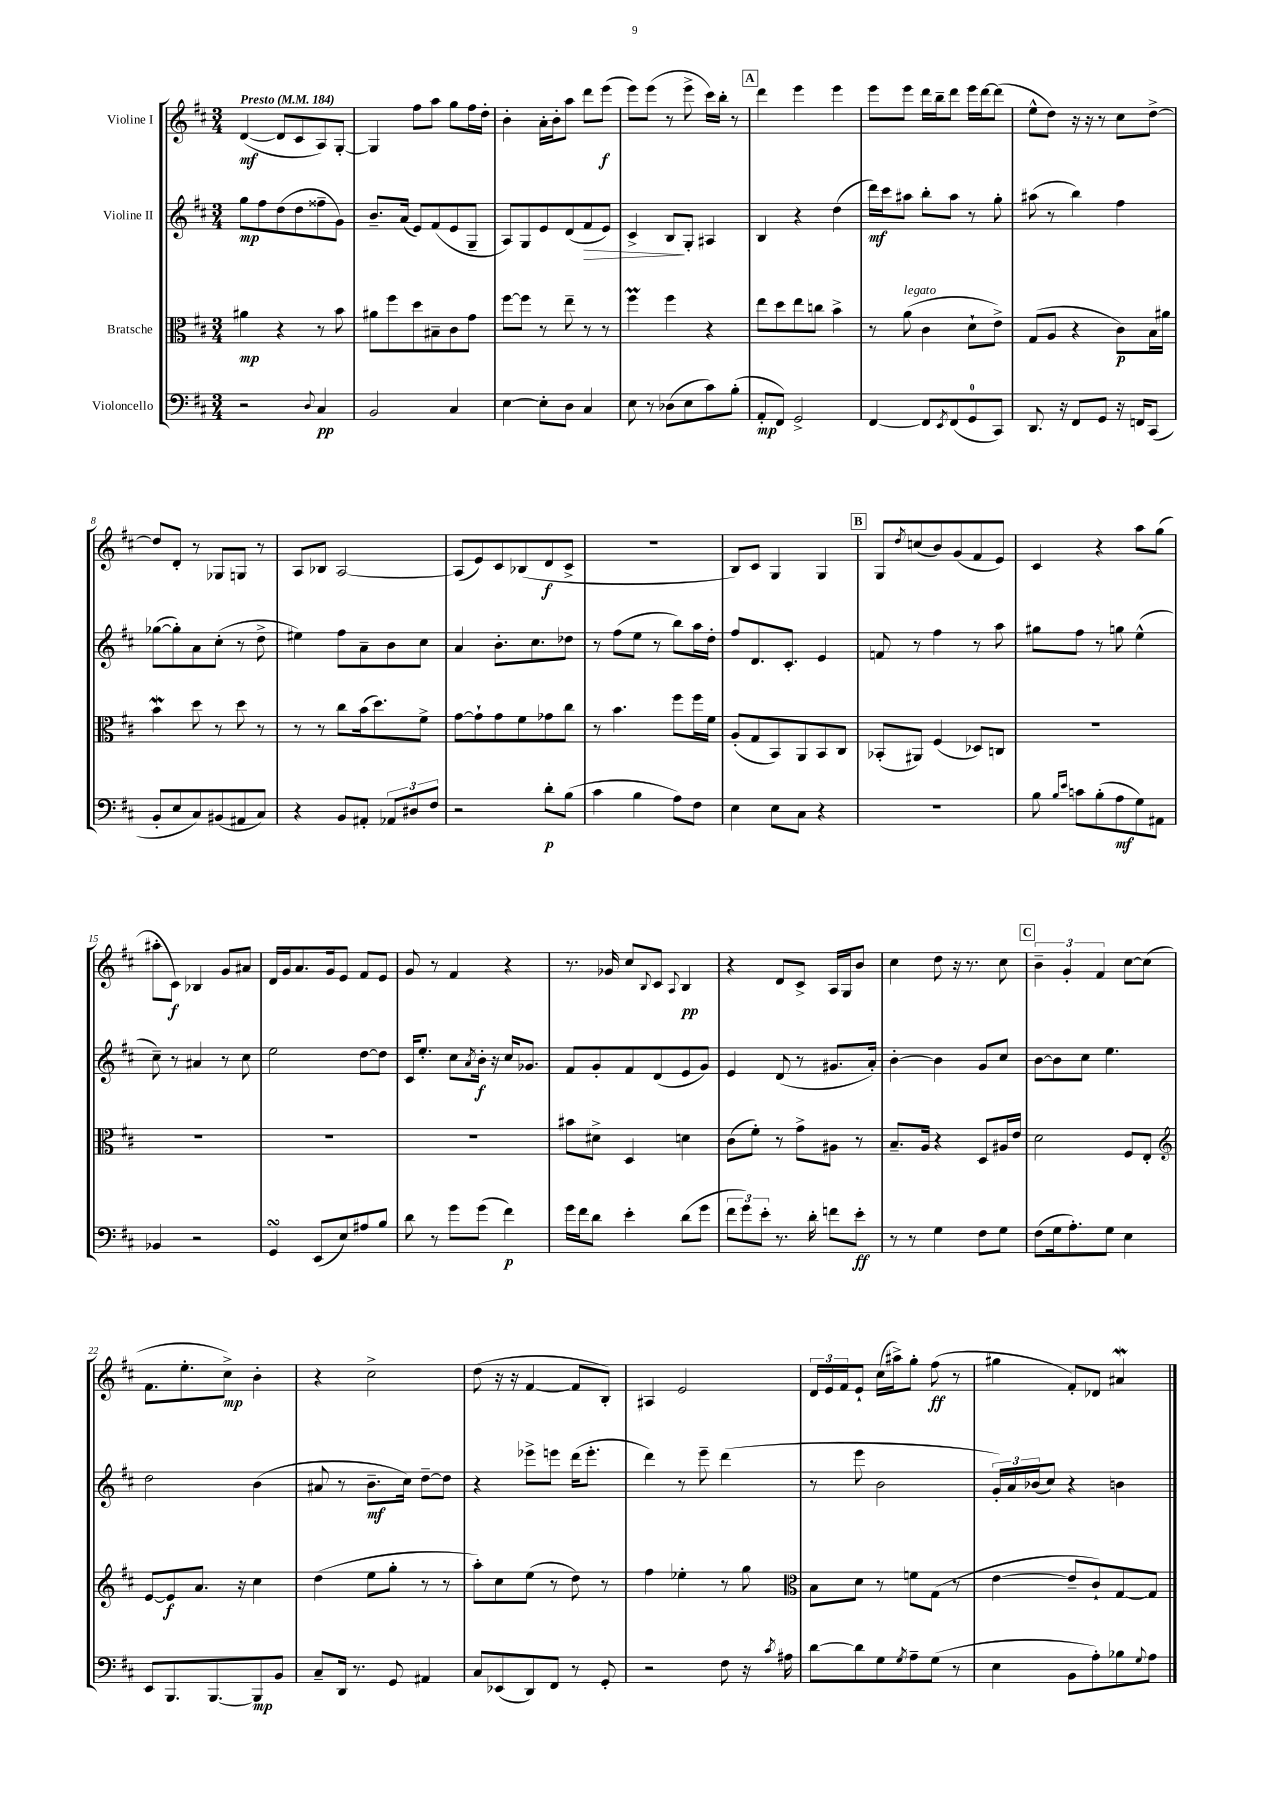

**kern	**dynam	**kern	**dynam	**kern	**dynam	**kern	**dynam
*part4	*part4	*part3	*part3	*part2	*part2	*part1	*part1
*staff4	*staff4	*staff3	*staff3	*staff2	*staff2	*staff1	*staff1
*I"Violoncello	*	*I"Bratsche	*	*I"Violine II	*	*I"Violine I	*
*clefF4	*	*clefC3	*	*clefG2	*	*clefG2	*
*k[f#c#]	*	*k[f#c#]	*	*k[f#c#]	*	*k[f#c#]	*
*M3/4	*	*M3/4	*	*M3/4	*	*M3/4	*
*MM184	*	*MM184	*	*MM184	*	*MM184	*
=1	=1	=1	=1	=1	=1	=1	=1
!	!	!	!	!	!	!LO:TX:a:B:t=Presto	!
2r	.	4a#X\	mp	8gg\L	mp	([4d/	mf
.	.	.	.	8ff#\	.	.	.
.	.	4r	.	(8dd\	.	8d/L]	.
.	.	.	.	8dd\	.	8c#/	.
8qqD/	.	.	.	.	.	.	.
4C#/	pp	8r	.	8ff##X~\	.	8A/)	.
.	.	8b\	.	8g\J)	.	[8G'/J	.
=2	=2	=2	=2	=2	=2	=2	=2
2BB/	.	8a#X\L	.	8.b~/L	.	4G/]	.
.	.	8ff#\	.	.	.	.	.
.	.	.	.	(16a/Jk	.	.	.
.	.	8dd\	.	8e/L)	.	8ff#\L	.
.	.	8B#X~\	.	(8f#/	.	8aa\J	.
4C#/	.	8c#\	.	8e/	.	8gg\L	.
.	.	8g\J	.	8G~/J	.	16ff#\L	.
.	.	.	.	.	.	16dd'\JJ	.
=3	=3	=3	=3	=3	=3	=3	=3
[4E\	.	[8ff#\L	.	8A/L)	.	4b'\	.
.	.	8ff#\J]	.	8G/	.	.	.
8E'\L]	.	8r	.	8e/	.	16a'\LL	.
.	.	.	.	.	.	16b'\J	.
8D\J	.	8ee~\	.	(8d/	.	8aa\J	.
!	!	!	!	!	!LO:HP:b	!	!
4C#/	.	8r	.	8f#/	>	8ddd\L	.
.	.	8r	.	8e/J)	.	(8eee\J	f
=4	=4	=4	=4	=4	=4	=4	=4
8E\	.	4ff#m\	.	4c#^/	.	8eee\L)	.
8r	.	.	.	.	.	(8eee\J	.
(8D-X\L	.	4ff#\	.	8B/L	.	8r	.
8E\	.	.	.	8G'/J	]	8eee^\	.
8c#\)	.	4r	.	4A#X/	.	16ccc#\LL)	.
.	.	.	.	.	.	16bb'\JJ	.
(8B'\J	.	.	.	.	.	8r	.
!!LO:REH:place=s1:t=A
=5	=5	=5	=5	=5	=5	=5	=5
8AA'/L	mp	8ee\L	.	4B/	.	4ddd\	.
8FF#/J)	.	8dd\	.	.	.	.	.
2GG^/	.	8ee\	.	4r	.	4eee\	.
.	.	8ccn\J	.	.	.	.	.
.	.	4b^\	.	(4dd\	.	4eee\	.
=6	=6	=6	=6	=6	=6	=6	=6
[4FF#/	.	8r	.	16ddd\LL)	mf	8eee\L	.
.	.	.	.	16ccc#\J	.	.	.
!	!	!LO:TX:a:i:t=legato	!	!	!	!	!
.	.	(8a\	.	8aa#X\J	.	8eee\J	.
8FF#/L]	.	4c#\	.	8bb'\L	.	16ddd\LL	.
.	.	.	.	.	.	16bb~\J	.
8qEE/	.	.	.	.	.	.	.
(8FF#/	.	.	.	8aa#\J	.	8ddd\J	.
8GG/	.	8d`\L	.	8r	.	16eee\LL	.
.	.	.	.	.	.	[16ddd\J	.
8CC#/J)	.	8e^\J)	.	8gg'\	.	(8ddd\J]	.
=7	=7	=7	=7	=7	=7	=7	=7
8.DD/	.	(8G/L	.	(8aa#X\	.	8ee^^\L	.
.	.	8A/J	.	8r	.	8dd\J)	.
16r	.	.	.	.	.	.	.
8FF#/L	.	4r	.	4bb\)	.	16r	.
.	.	.	.	.	.	16r	.
8GG/J	.	.	.	.	.	8r	.
16r	.	8c#\L)	p	4ff#\	.	8cc#\L	.
16FFn/KL	.	.	.	.	.	.	.
(8CC#/J	.	16B\L	.	.	.	[8dd^\J	.
.	.	16a#X\JJ	.	.	.	.	.
!!LO:LB:g=z
=8	=8	=8	=8	=8	=8	=8	=8
8BB'/L	.	4bW\	.	([8gg-X\L	.	8dd/L]	.
8E/	.	.	.	8gg-'\])	.	8d'/J	.
8C#/)	.	8dd\	.	8a\	.	8r	.
(8BB#X/	.	8r	.	(8cc#'\J	.	8G-X/L	.
8AA#X/	.	8dd\	.	8r	.	8Gn/J	.
8C#/J)	.	8r	.	8dd^\	.	8r	.
=9	=9	=9	=9	=9	=9	=9	=9
4r	.	8r	.	4ee#X\)	.	8A/L	.
.	.	8r	.	.	.	8B-X/J	.
8BB/L	.	8cc#\L	.	8ff#\L	.	[2A/	.
8AA#X'/J	.	(16b\k	.	8a~\	.	.	.
.	.	8.dd\)	.	.	.	.	.
12AA-X/L	.	.	.	8b\	.	.	.
12D#X/	.	.	.	.	.	.	.
.	.	8f#^\J	.	8cc#\J	.	.	.
12F#/J	.	.	.	.	.	.	.
=10	=10	=10	=10	=10	=10	=10	=10
2r	.	[8g\L	.	4a/	.	(8A/L]	.
.	.	8g`\]	.	.	.	8e/)	.
.	.	8g\	.	8.b'\L	.	8c#/	.
.	.	8f#\	.	.	.	(8B-X/	.
.	.	.	.	8.cc#\	.	.	.
8d'\L	p	8g-X\	.	.	.	8d/	f
(8B\J	.	8cc#\J	.	8dd-X\J	.	8c#^/J	.
=11	=11	=11	=11	=11	=11	=11	=11
4c#\	.	8r	.	8r	.	2.r	.
.	.	4.b\	.	(8ff#\L	.	.	.
4B\	.	.	.	8ee\J	.	.	.
.	.	.	.	8r	.	.	.
8A\L)	.	8ff#\L	.	8bb\L)	.	.	.
8F#\J	.	16ff#\L	.	16aa\L	.	.	.
.	.	16f#\JJ	.	16dd'\JJ	.	.	.
=12	=12	=12	=12	=12	=12	=12	=12
4E\	.	(8A'/L	.	8ff#/L	.	8B/L)	.
.	.	8G/	.	8.d/	.	8c#/J	.
8E\L	.	8BB/)	.	.	.	4G/	.
.	.	.	.	8.c#'/J	.	.	.
8C#\J	.	8AA/	.	.	.	.	.
4r	.	8BB/	.	4e/	.	4G/	.
.	.	8C#/J	.	.	.	.	.
!!LO:REH:place=s1:t=B
=13	=13	=13	=13	=13	=13	=13	=13
2.r	.	(8BB-X'/L	.	8fn/	.	8G/L	.
.	.	.	.	.	.	8qdd/	.
.	.	8AA#X/J)	.	8r	.	(8ccn/	.
.	.	(4F#/	.	4ff#\	.	8b/)	.
.	.	.	.	.	.	(8g/	.
.	.	8D-X/L)	.	8r	.	8f#/	.
.	.	8Cn/J	.	8aa\	.	8e/J)	.
=14	=14	=14	=14	=14	=14	=14	=14
8B\	.	2.r	.	8gg#X\L	.	4c#/	.
16qqB/LL	.	.	.	.	.	.	.
16qqe/JJ	.	.	.	.	.	.	.
8cn\L	.	.	.	8ff#\J	.	.	.
(8B'\	.	.	.	8r	.	4r	.
8A\	mf	.	.	8ggn\	.	.	.
8G\)	.	.	.	(4ee^^\	.	8aa\L	.
8AA#X\J	.	.	.	.	.	(8gg\J	.
!!LO:LB:g=z
=15	=15	=15	=15	=15	=15	=15	=15
4BB-X/	.	2.r	.	8cc#~\)	.	8aa#X'\L	.
.	.	.	.	8r	.	8c#\J)	f
2r	.	.	.	4a#X/	.	4B-X/	.
.	.	.	.	8r	.	8g/L	.
.	.	.	.	8cc#\	.	8a#X/J	.
=16	=16	=16	=16	=16	=16	=16	=16
4GGsSSs/	.	2.r	.	2ee\	.	16d/LL	.
.	.	.	.	.	.	16g/J	.
.	.	.	.	.	.	8.a/	.
(8EE/L	.	.	.	.	.	.	.
.	.	.	.	.	.	16g/k	.
8E/)	.	.	.	.	.	8e/J	.
8A#X/	.	.	.	[8dd\L	.	8f#/L	.
8B/J	.	.	.	8dd\J]	.	8e/J	.
=17	=17	=17	=17	=17	=17	=17	=17
8d\	.	2.r	.	16c#/KL	.	8g/	.
.	.	.	.	8.ee'/J	.	.	.
8r	.	.	.	.	.	8r	.
8g\L	.	.	.	8cc#\L	.	4f#/	.
.	.	.	.	8qa/	.	.	.
(8g\J	.	.	.	16b'\Jk	f	.	.
.	.	.	.	16r	.	.	.
4f#\)	p	.	.	16cc#/KL	.	4r	.
.	.	.	.	8.g-X/J	.	.	.
=18	=18	=18	=18	=18	=18	=18	=18
16g\LL	.	8b#X\L	.	8f#/L	.	8.r	.
16f#\J	.	.	.	.	.	.	.
8d\J	.	8d#X^\J	.	8g'/	.	.	.
.	.	.	.	.	.	16g-X/	.
4e'\	.	4D/	.	8f#/	.	8cc#/L	.
.	.	.	.	.	.	8qqB/	.
.	.	.	.	(8d/	.	8c#/J	.
.	.	.	.	.	.	8qqA/	.
(8d\L	.	4dn\	.	8e/	.	4B/	pp
8g\J	.	.	.	8g/J)	.	.	.
=19	=19	=19	=19	=19	=19	=19	=19
12f#\L	.	(8c#\L	.	4e/	.	4r	.
12g\)	.	.	.	.	.	.	.
.	.	8f#'\J)	.	.	.	.	.
12e'\J	.	.	.	.	.	.	.
8.r	.	8r	.	(8d/	.	8d/L	.
.	.	8g^\L	.	8r	.	8c#^/J	.
16d'\	.	.	.	.	.	.	.
8fn\L	.	8A#X\J	.	8.g#X/L	.	16A/LL	.
.	.	.	.	.	.	16G/J	.
8e'\J	ff	8r	.	.	.	8b/J	.
.	.	.	.	16a'/Jk)	.	.	.
=20	=20	=20	=20	=20	=20	=20	=20
8r	.	8.B~/L	.	[4b'\	.	4cc#\	.
8r	.	.	.	.	.	.	.
.	.	16A/Jk	.	.	.	.	.
4G\	.	4r	.	4b\]	.	8dd\	.
.	.	.	.	.	.	16r	.
.	.	.	.	.	.	8.r	.
8F#\L	.	8D/L	.	8g/L	.	.	.
8G\J	.	16A#X/L	.	8cc#/J	.	8cc#\	.
.	.	16e/JJ	.	.	.	.	.
!!LO:REH:place=s1:t=C
=21	=21	=21	=21	=21	=21	=21	=21
(8F#\L	.	2d\	.	[8b\L	.	6b~\	.
16G\k	.	.	.	8b\]	.	.	.
.	.	.	.	.	.	6g'/	.
8.A'\)	.	.	.	.	.	.	.
.	.	.	.	8cc#\J	.	.	.
.	.	.	.	.	.	6f#/	.
8G\J	.	.	.	4.ee\	.	.	.
4E\	.	8F#/L	.	.	.	[8cc#\L	.
.	.	8E'/J	.	.	.	(8cc#\J]	.
!!LO:LB:g=z
=22	=22	=22	=22	=22	=22	=22	=22
*	*	*clefG2	*	*	*	*	*
8EE/L	.	[8e/L	.	2dd\	.	8.f#\L	.
8.BBB/	.	8e/]	f	.	.	.	.
.	.	.	.	.	.	8.ee'\	.
.	.	8.a/J	.	.	.	.	.
[8.BBB/	.	.	.	.	.	.	.
.	.	.	.	.	.	8cc#^\J)	mp
.	.	16r	.	.	.	.	.
8BBB/]	mp	4cc#\	.	(4b\	.	4b'\	.
8BB/J	.	.	.	.	.	.	.
=23	=23	=23	=23	=23	=23	=23	=23
8C#~/L	.	(4dd\	.	8a#X/	.	4r	.
16DD/Jk	.	.	.	8r	.	.	.
8.r	.	.	.	.	.	.	.
.	.	8ee\L	.	8.b~\L	mf	2cc#^\	.
8GG/	.	8gg'\J	.	.	.	.	.
.	.	.	.	16cc#\Jk)	.	.	.
4AA#X/	.	8r	.	[8dd~\L	.	.	.
.	.	8r	.	8dd\J]	.	.	.
=24	=24	=24	=24	=24	=24	=24	=24
8C#/L	.	8aa'\L)	.	4r	.	(8dd\	.
(8EE-X/	.	8cc#\	.	.	.	16r	.
.	.	.	.	.	.	16r	.
8DD/)	.	(8ee\J	.	8eee-X^\L	.	[4f#/	.
8FF#/J	.	8r	.	8eeen\J	.	.	.
8r	.	8dd\)	.	(16ddd\KL	.	8f#/L]	.
.	.	.	.	8.eee'\J	.	.	.
8GG'/	.	8r	.	.	.	8B'/J)	.
=25	=25	=25	=25	=25	=25	=25	=25
2r	.	4ff#\	.	4ddd\)	.	4A#X/	.
.	.	4ee-X'\	.	8r	.	2e/	.
.	.	.	.	8eee~\	.	.	.
8F#\	.	8r	.	(4ddd\	.	.	.
16r	.	8gg\	.	.	.	.	.
8qc#/	.	.	.	.	.	.	.
16A#X\	.	.	.	.	.	.	.
=26	=26	=26	=26	=26	=26	=26	=26
*	*	*clefC3	*	*	*	*	*
[8d\L	.	8B\L	.	8r	.	24d/LL	.
.	.	.	.	.	.	24e/	.
.	.	.	.	.	.	24f#/J	.
8d\]	.	8d\J	.	8eee\	.	8e`/J	.
8G\	.	8r	.	2b\	.	(16cc#\LL	.
.	.	.	.	.	.	16aa#X^\J)	.
8qG/	.	.	.	.	.	.	.
8A~\	.	8fn\L	.	.	.	8gg'\J	.
(8G\J	.	(8G\J	.	.	.	(8ff#\	ff
8r	.	8r	.	.	.	8r	.
=27	=27	=27	=27	=27	=27	=27	=27
4E\	.	[4e\	.	24g'/LL)	.	4gg#X\	.
.	.	.	.	24a/	.	.	.
.	.	.	.	(24b-X/J	.	.	.
.	.	.	.	8cc#/J)	.	.	.
8BB\L	.	8e~/L]	.	4r	.	8f#'/L)	.
8A'\)	.	8c#`/)	.	.	.	8d-X/J	.
8B-X\	.	[8G/	.	4bn\	.	4a#XW/	.
8qqG/	.	.	.	.	.	.	.
8A\J	.	8G/J]	.	.	.	.	.
==	==	==	==	==	==	==	==
*-	*-	*-	*-	*-	*-	*-	*-
